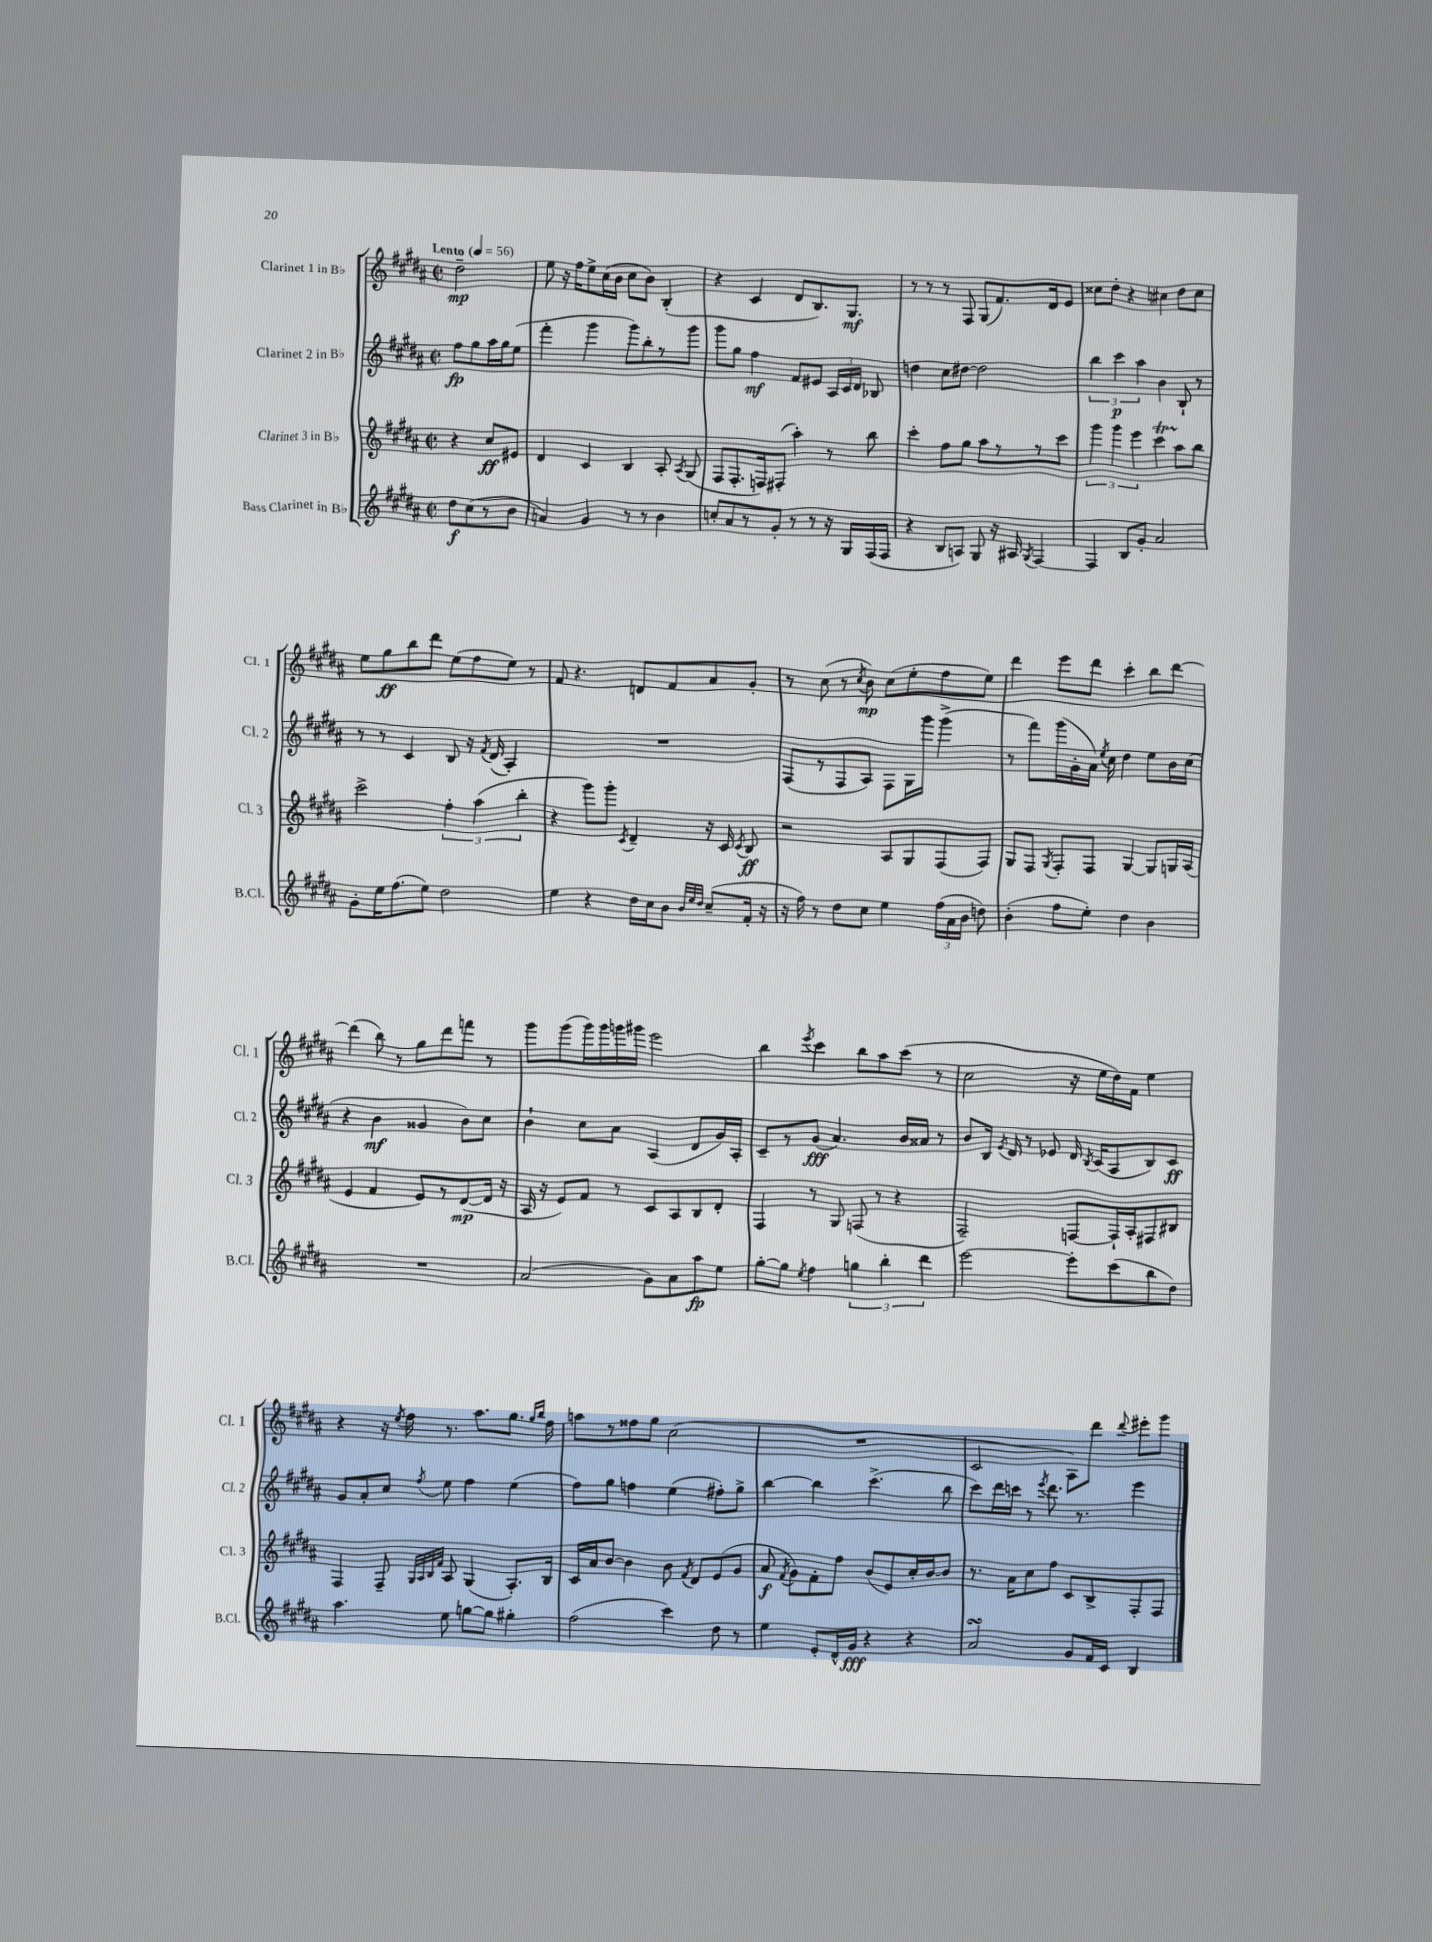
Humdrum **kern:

**kern	**dynam	**kern	**dynam	**kern	**dynam	**kern	**dynam
*part4	*part4	*part3	*part3	*part2	*part2	*part1	*part1
*staff4	*staff4	*staff3	*staff3	*staff2	*staff2	*staff1	*staff1
*I"Bass Clarinet in B♭	*	*I"Clarinet 3 in B♭	*	*I"Clarinet 2 in B♭	*	*I"Clarinet 1 in B♭	*
*I'B.Cl.	*	*I'Cl. 3	*	*I'Cl. 2	*	*I'Cl. 1	*
*clefG2	*	*clefG2	*	*clefG2	*	*clefG2	*
*k[f#c#g#d#a#]	*	*k[f#c#g#d#a#]	*	*k[f#c#g#d#a#]	*	*k[f#c#g#d#a#]	*
*M2/2	*	*M2/2	*	*M2/2	*	*M2/2	*
*met(c|)	*	*met(c|)	*	*met(c|)	*	*met(c|)	*
*MM56	*	*MM56	*	*MM56	*	*MM56	*
=	=	=	=	=	=	=	=
!	!	!	!	!	!	!LO:TX:a:B:t=Lento	!
8dd#\L	f	4r	.	8ff#\L	fp	2dd#~\	mp
(8cc#\	.	.	.	8gg#\	.	.	.
8r	.	8cc#/L	ff	16aa#\L	.	.	.
.	.	.	.	16gg#\J	.	.	.
8b\J	.	8e#X/J	.	(8ee\J	.	.	.
=1	=1	=1	=1	=1	=1	=1	=1
4an/)	.	4d#/	.	4fff#'\	.	8ee\	.
.	.	.	.	.	.	16r	.
.	.	.	.	.	.	16ff#\KL	.
4g#/	.	4c#/	.	4ggg#\	.	8ee^\	.
.	.	.	.	.	.	(16cc#\L	.
.	.	.	.	.	.	16b\JJ	.
8r	.	4B/	.	8ggg#\L)	.	8cc#\L	.
8r	.	.	.	8bb'\	.	8b\J)	.
4b\	.	8A#'/	.	8r	.	(4B'/	.
.	.	8qA#/	.	.	.	.	.
.	.	(8G#/	.	8ggg#\J	.	.	.
=2	=2	=2	=2	=2	=2	=2	=2
8ccn'/L	.	8F#/L	.	8ggg#\L	.	4r	.
8a#/	.	8.F#'/	.	8gg#\J	.	.	.
8r	.	.	.	4ff#\	mf	4c#/	.
.	.	16Fn/k)	.	.	.	.	.
8g#'/J	.	(8F#X'/J	.	.	.	.	.
8r	.	4aa#'\)	.	8f#/L	.	8d#/L	.
8r	.	.	.	8e#X/J	.	8.B/)	.
16r	.	8r	.	24A#/LL	.	.	.
.	.	.	.	24c#/	.	.	.
16G#/LL	.	.	.	.	.	8.G#/J	mf
.	.	.	.	24d#/JJ	.	.	.
(16F#/	.	8bb\	.	8B-X/	.	.	.
16F#/JJ	.	.	.	.	.	.	.
=3	=3	=3	=3	=3	=3	=3	=3
4r	.	4ccc#'\	.	4ddn\	.	8r	.
.	.	.	.	.	.	8r	.
8B/L	.	8ff#\L	.	8cc#\L	.	8r	.
8An/J)	.	8gg#\J	.	[8dd#X\J	.	8F#/	.
8G#/	.	8aa#\L	.	2dd#\]	.	(8G#/L	.
16r	.	8r	.	.	.	8.f#/)	.
16A#X/	.	.	.	.	.	.	.
8qG#/	.	.	.	.	.	.	.
[4F#/	.	8r	.	.	.	.	.
.	.	.	.	.	.	16d#/k	.
.	.	8ccc#\J	.	.	.	8e/J	.
=4	=4	=4	=4	=4	=4	=4	=4
4F#/]	.	6ggg#\	.	6bb\	.	8cc##X\L	.
.	.	.	.	.	.	8dd#'\J	.
.	.	6ggg#\	.	6ccc#\	p	.	.
8B/L	.	.	.	.	.	4r	.
.	.	6eee\	.	6aa#\	.	.	.
8g#'/J	.	.	.	.	.	.	.
2a#/	.	4ccc#T\	.	4b\	.	4cc#X\	.
.	.	8aa#\L	.	8B`/	.	8dd#\L	.
.	.	8bb\J	.	8r	.	8cc#\J	.
!!LO:LB:g=z
=5	=5	=5	=5	=5	=5	=5	=5
8g#'\L	.	2ccc#^\	.	8r	.	8ee\L	.
16ee\K	.	.	.	8r	.	8gg#\	ff
(8.ff#\	.	.	.	.	.	.	.
.	.	.	.	4c#/	.	8bb\	.
8ee\J)	.	.	.	.	.	8ddd#\J	.
2dd#\	.	6ff#'\	.	8B/	.	(8ee\L	.
.	.	.	.	16r	.	8ff#\	.
.	.	(6aa#\	.	.	.	.	.
.	.	.	.	8qf#/	.	.	.
.	.	.	.	(16d#/	.	.	.
.	.	.	.	4A#'/)	.	8ee\J)	.
.	.	6bb'\	.	.	.	.	.
.	.	.	.	.	.	8r	.
=6	=6	=6	=6	=6	=6	=6	=6
4ee\	.	4r	.	1r	.	8f#/	.
.	.	.	.	.	.	4.r	.
4r	.	8ggg#\L)	.	.	.	.	.
.	.	8ggg#'\J	.	.	.	.	.
.	.	8qc#/	.	.	.	.	.
16dd#\LL	.	4d#~/	.	.	.	8dn/L	.
16cc#\J	.	.	.	.	.	.	.
8b\J	.	.	.	.	.	8f#/	.
32qqb/LLL	.	.	.	.	.	.	.
32qqee/	.	.	.	.	.	.	.
32qqdd#/JJJ	.	.	.	.	.	.	.
(8cc#~/L	.	16r	.	.	.	8a#/	.
.	.	16c#/	.	.	.	.	.
.	.	8qc#/	.	.	.	.	.
16f#'/Jk	.	8B/	ff	.	.	8g#'/J	.
16r	.	.	.	.	.	.	.
=7	=7	=7	=7	=7	=7	=7	=7
16r	.	2r	.	(8F#/L	.	8r	.
16ff#\)	.	.	.	.	.	.	.
8r	.	.	.	8r	.	(8cc#\	.
8dd#\L	.	.	.	8F#/	.	8r	.
.	.	.	.	.	.	8qcc#/	.
8cc#\J	.	.	.	8A#/J)	.	8b\)	mp
4ee\	.	8A#/L	.	8F#\L	.	(8cc#\L	.
.	.	8G#/	.	16G#\L	.	8ee'\	.
.	.	.	.	16ggg#\JJ	.	.	.
(24ff#\LL	.	(8F#/	.	(4ggg#^\	.	8ff#\	.
24a#\	.	.	.	.	.	.	.
24b\JJ	.	.	.	.	.	.	.
8ddn\)	.	8F#/J)	.	.	.	8ee\J)	.
=8	=8	=8	=8	=8	=8	=8	=8
(4b'\	.	8G#/L	.	8r	.	4ddd#\	.
.	.	8F#/J	.	8fff#\L)	.	.	.
.	.	8qG#/	.	.	.	.	.
8ff#\L	.	8F#'/L	.	(16ggg#\L	.	8eee\L	.
.	.	.	.	16g#'\	.	.	.
8ee'\J)	.	8F#/J	.	16a#\JJ)	.	8ddd#\J	.
.	.	.	.	8qee/	.	.	.
.	.	.	.	16cc#\	.	.	.
4dd#\	.	[4G#/	.	4dd#\	.	4ccc#'\	.
4b\	.	8G#/L]	.	8ee\L	.	8bb\L	.
.	.	16Gn/L	.	16b\L	.	[8ddd#\J	.
.	.	(16A#/JJ	.	(16cc#\JJ	.	.	.
!!LO:LB:g=z
=9	=9	=9	=9	=9	=9	=9	=9
1r	.	4e/	.	4r	.	(4ddd#\]	.
.	.	4f#/	.	4b\	mf	8bb\)	.
.	.	.	.	.	.	8r	.
.	.	8e/L)	.	4g##X/	.	8gg#\L	.
.	.	8r	.	.	.	8ddd#\	.
.	.	([8d#/	mp	8b\L)	.	8fffn\J	.
.	.	16d#/Jk]	.	8cc#\J	.	8r	.
.	.	16r	.	.	.	.	.
=10	=10	=10	=10	=10	=10	=10	=10
(2a#/	.	16A#/	.	4b`\	.	8ggg#\L	.
.	.	16r	.	.	.	.	.
.	.	8e/L)	.	.	.	(8ggg#\	.
.	.	8f#/J	.	8cc#\L	.	16ggg#\L)	.
.	.	.	.	.	.	16ggg#\	.
.	.	8r	.	8a#\J	.	16gggn\	.
.	.	.	.	.	.	16ggg#X\JJ	.
8g#\L)	.	8c#/L	.	(4A#/	.	2eee\	.
8a#\	.	8A#/	.	.	.	.	.
8aa#\	fp	8B/	.	8d#/L	.	.	.
8ee\J	.	8d#'/J	.	16g#/L)	.	.	.
.	.	.	.	16A#'/JJ	.	.	.
=11	=11	=11	=11	=11	=11	=11	=11
[8gg#'\L	.	4F#/	.	8c#~/L	.	4bb\	.
8gg#\J]	.	.	.	8r	.	.	.
8qee/	.	.	.	.	.	8qeee/	.
4ff#\	.	8r	.	(8g#/J	fff	4ccc#\	.
.	.	8G#/	.	4.a#/)	.	.	.
6ggn\	.	(8Fn/	.	.	.	8bb\L	.
.	.	8r	.	.	.	8aa#\	.
6bb'\	.	.	.	.	.	.	.
.	.	4r	.	16b/LL	.	(8ccc#\J	.
.	.	.	.	16a##X/JJ	.	.	.
6ddd#\	.	.	.	.	.	.	.
.	.	.	.	8r	.	8r	.
=12	=12	=12	=12	=12	=12	=12	=12
[2eee\	.	2F#~/)	.	8b/L	.	2cc#\	.
.	.	.	.	16B/Jk	.	.	.
.	.	.	.	8qe/	.	.	.
.	.	.	.	16d#/	.	.	.
.	.	.	.	8r	.	.	.
.	.	.	.	8e-X/	.	.	.
8eee'\L]	.	[8Fn/L	.	16d#/	.	16r	.
.	.	.	.	8qB/	.	.	.
.	.	.	.	(16c#/KL	.	16ee\LL	.
(8ccc#\	.	16F`/L]	.	8A#/	.	16dd#\)	.
.	.	16A#'/J	.	.	.	16f#\JJ	.
8bb\	.	8F#X/	.	8B/)	.	4ee\	.
8dd#\J)	.	8B#X/J	.	8c#/J	ff	.	.
!!LO:LB:g=z
=13	=13	=13	=13	=13	=13	=13	=13
4.aa#\	.	4F#/	.	8g#/L	.	4r	.
.	.	.	.	8a#'/	.	.	.
.	.	8F#~/	.	8cc#/J	.	16r	.
.	.	.	.	.	.	8qee/	.
.	.	.	.	.	.	16ff#\	.
.	.	32qqG#/LLL	.	.	.	.	.
.	.	32qqA#/	.	.	.	.	.
.	.	32qqB/	.	.	.	.	.
.	.	32qqf#/JJJ	.	8qff#/	.	.	.
8ee\	.	8A#/	.	8ee\	.	8.r	.
[8ggn\L	.	(4G#/	.	4ff#\	.	.	.
.	.	.	.	.	.	8.aa#\L	.
8gg\J]	.	.	.	.	.	.	.
4gg#X'\	.	8.A#'/L)	.	(4ee\	.	8.gg#\J	.
.	.	.	.	.	.	16qqgg#/LL	.
.	.	.	.	.	.	16qqbb/JJ	.
.	.	16B/Jk	.	.	.	16ff#\	.
=14	=14	=14	=14	=14	=14	=14	=14
(2ff#\	.	16c#/LL	.	8ff#\L)	.	8aan\L	.
.	.	16a#/J	.	.	.	.	.
.	.	[8b/J	.	8gg#\J	.	8r	.
.	.	4b\]	.	4ffn\	.	8ff##X\	.
.	.	.	.	.	.	8gg#\J	.
4ccc#\)	.	8b\	.	(4ee\	.	(2cc#\	.
.	.	8qf#/	.	.	.	.	.
.	.	8d#/L	.	.	.	.	.
8dd#\	.	(8e/	.	8ff#X'\L)	.	.	.
8r	.	8g#/J	.	8gg#^\J	.	.	.
=15	=15	=15	=15	=15	=15	=15	=15
4ee\	.	8a#/	f	[4bb\	.	1r	.
.	.	8qf#/	.	.	.	.	.
.	.	8g#\L)	.	.	.	.	.
8e'/L	.	8f#'\	.	4bb\]	.	.	.
16d#^^/L	.	8ff#\J	.	.	.	.	.
16g#/JJ	fff	.	.	.	.	.	.
4r	.	(8b/L	.	(4.ccc#^\	.	.	.
.	.	8e/)	.	.	.	.	.
4r	.	16cc#'/L	.	.	.	.	.
.	.	[16b/J	.	.	.	.	.
.	.	8b/J]	.	8bb\	.	.	.
=16	=16	=16	=16	=16	=16	=16	=16
2a#sSsS/	.	8.r	.	8ccc#\L)	.	2c#/	.
.	.	.	.	16ddd#\L	.	.	.
.	.	16a#\KL	.	16cccn\JJ	.	.	.
.	.	8cc#\	.	8r	.	.	.
.	.	.	.	8qeee/	.	.	.
.	.	8ff#\J	.	8.ddd#\	.	.	.
8g#/L	.	8c#/L	.	.	.	8A#\L)	.
.	.	.	.	8.r	.	.	.
16f#/L	.	8B^/	.	.	.	8ddd#\J	.
16c#/JJ	.	.	.	.	.	.	.
.	.	.	.	.	.	8qqddd#/	.
4B/	.	8F#'/	.	4eee\	.	8eee#X'\L	.
.	.	8F#/J	.	.	.	8ggg#\J	.
==	==	==	==	==	==	==	==
*-	*-	*-	*-	*-	*-	*-	*-
